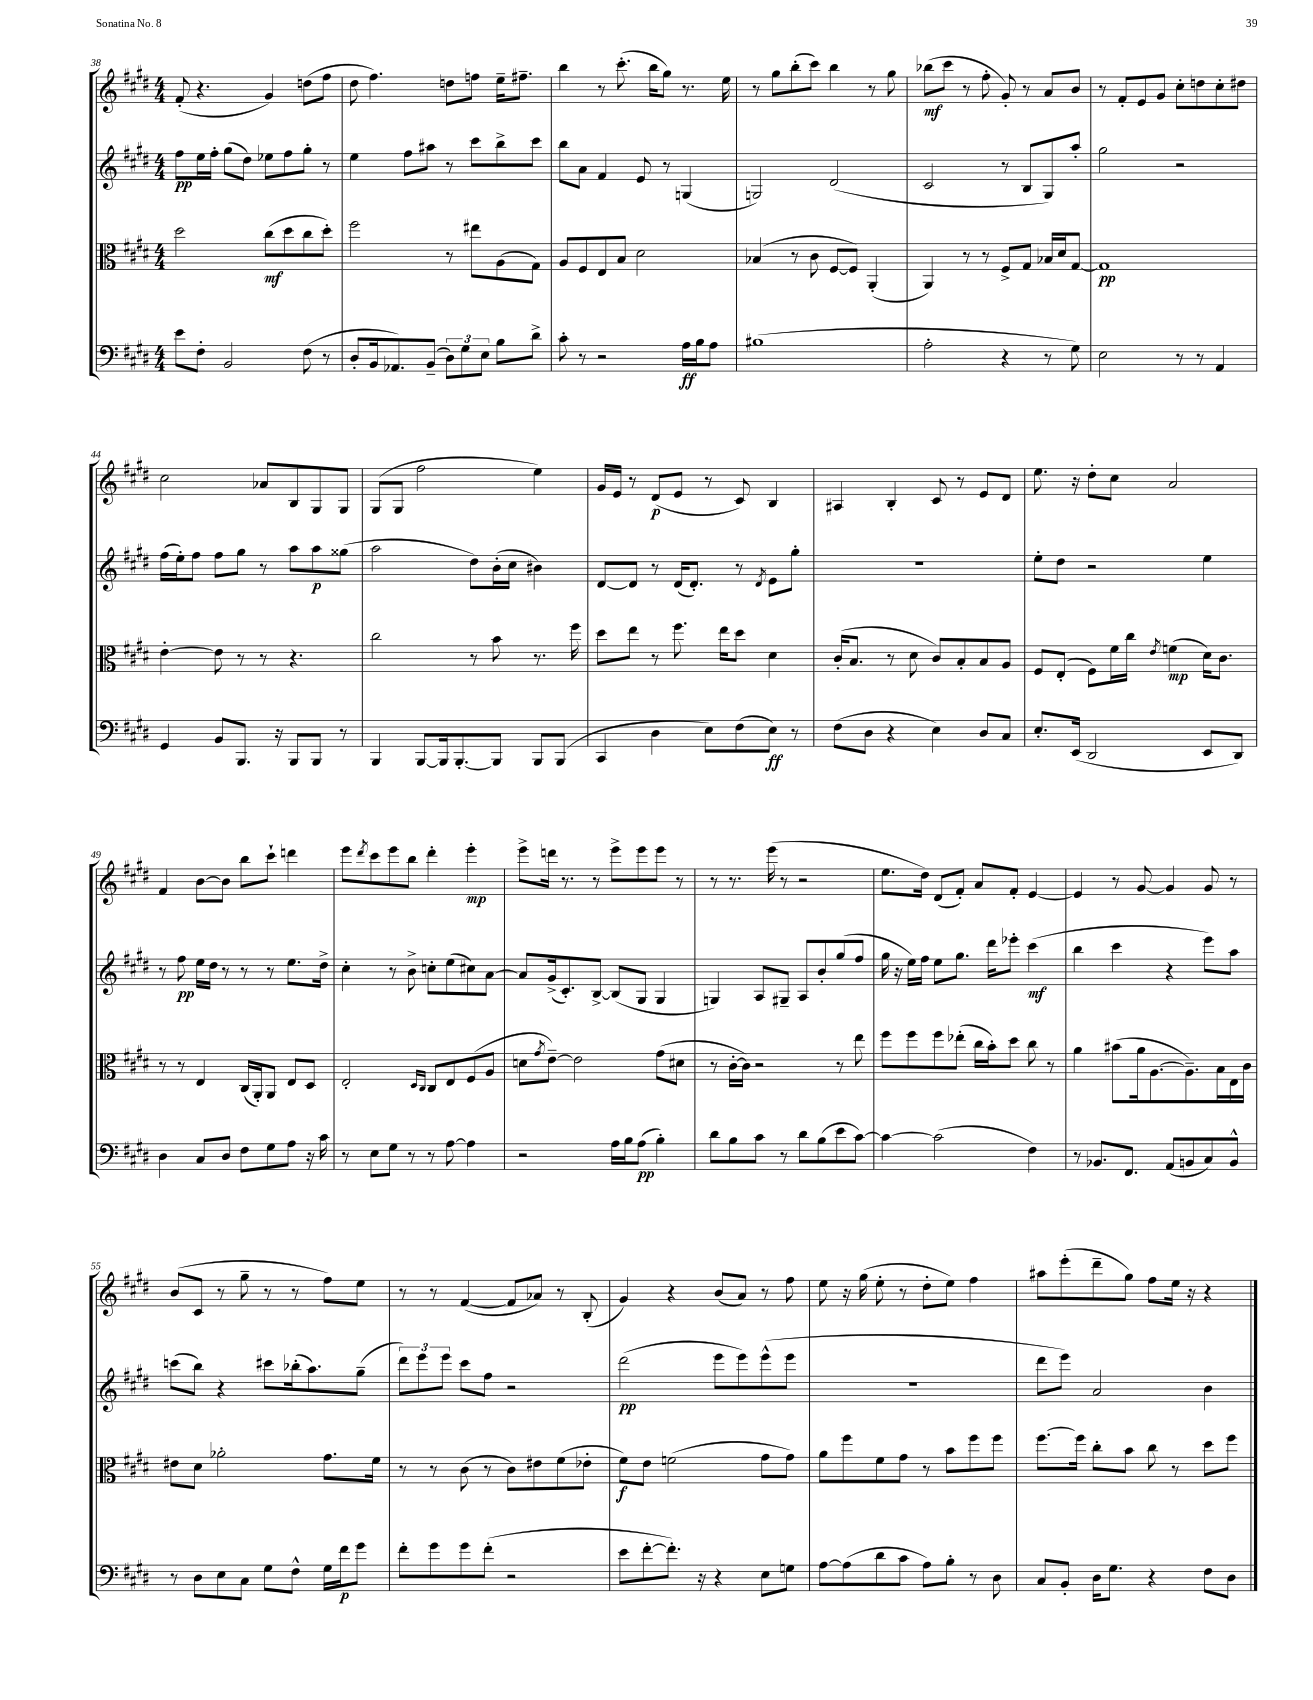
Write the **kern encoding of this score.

**kern	**dynam	**kern	**dynam	**kern	**dynam	**kern	**dynam
*part4	*part4	*part3	*part3	*part2	*part2	*part1	*part1
*staff4	*staff4	*staff3	*staff3	*staff2	*staff2	*staff1	*staff1
*clefF4	*	*clefC3	*	*clefG2	*	*clefG2	*
*k[f#c#g#d#]	*	*k[f#c#g#d#]	*	*k[f#c#g#d#]	*	*k[f#c#g#d#]	*
*M4/4	*	*M4/4	*	*M4/4	*	*M4/4	*
=38	=38	=38	=38	=38	=38	=38	=38
8e\L	.	2dd#\	.	8ff#\L	pp	(8f#'/	.
8F#'\J	.	.	.	16ee\L	.	4.r	.
.	.	.	.	16ff#'\JJ	.	.	.
2BB/	.	.	.	(8gg#\L	.	.	.
.	.	.	.	8dd#\J)	.	.	.
.	.	(8cc#\L	mf	8ee-X\L	.	4g#/)	.
.	.	8dd#\	.	8ff#\	.	.	.
(8F#\	.	8cc#\	.	8gg#'\J	.	(8ddn\L	.
8r	.	8dd#'\J)	.	8r	.	8ff#\J	.
=39	=39	=39	=39	=39	=39	=39	=39
8D#'/L	.	2ff#\	.	4ee\	.	8dd#\	.
16BB/k	.	.	.	.	.	4.ff#\)	.
8.AA-X/)	.	.	.	.	.	.	.
.	.	.	.	8ff#\L	.	.	.
(8BB~/J	.	.	.	8aa#X\J	.	.	.
12D#\L)	.	8r	.	8r	.	8ddn\L	.
12G#\	.	.	.	.	.	.	.
.	.	8ee#X\L	.	8ccc#\L	.	8ffn\J	.
12E\J	.	.	.	.	.	.	.
8B\L	.	(8A\	.	8bb^\	.	16ee~\KL	.
.	.	.	.	.	.	8.ff#X~\J	.
8d#^\J	.	8G#\J)	.	8ccc#\J	.	.	.
=40	=40	=40	=40	=40	=40	=40	=40
8c#'\	.	8A/L	.	8bb\L	.	4bb\	.
8r	.	8F#/	.	8a\J	.	.	.
2r	.	8E/	.	4f#/	.	8r	.
.	.	8B/J	.	.	.	(8.ccc#'\	.
.	.	2d#\	.	8e/	.	.	.
.	.	.	.	.	.	16bb\KL	.
.	.	.	.	8r	.	8gg#\J)	.
16A\LL	ff	.	.	(4Gn/	.	8.r	.
16B\J	.	.	.	.	.	.	.
8A\J	.	.	.	.	.	.	.
.	.	.	.	.	.	16ee\	.
=41	=41	=41	=41	=41	=41	=41	=41
(1B#X	.	(4B-X/	.	2Gn/)	.	8r	.
.	.	.	.	.	.	8gg#\L	.
.	.	8r	.	.	.	(8bb'\	.
.	.	8c#\	.	.	.	8ccc#\J)	.
.	.	[8F#/L	.	(2d#/	.	4bb\	.
.	.	8F#/J])	.	.	.	.	.
.	.	(4AA'/	.	.	.	8r	.
.	.	.	.	.	.	8gg#\	.
=42	=42	=42	=42	=42	=42	=42	=42
2A'\	.	4AA/)	.	2c#/	.	(8bb-X\L	mf
.	.	.	.	.	.	8ccc#\J	.
.	.	8r	.	.	.	8r	.
.	.	8r	.	.	.	8ff#'\	.
4r	.	8F#^/L	.	8r	.	8g#'/)	.
.	.	8G#/J	.	8B/L	.	8r	.
8r	.	16B-X/LL	.	8G#/)	.	8a/L	.
.	.	16d#/J	.	.	.	.	.
8G#\)	.	[8G#/J	.	8aa'/J	.	8b/J	.
=43	=43	=43	=43	=43	=43	=43	=43
2E\	.	1G#]	pp	2gg#\	.	8r	.
.	.	.	.	.	.	8f#'/L	.
.	.	.	.	.	.	8e/	.
.	.	.	.	.	.	8g#/J	.
8r	.	.	.	2r	.	8cc#'\L	.
8r	.	.	.	.	.	8ddn\	.
4AA/	.	.	.	.	.	8cc#'\	.
.	.	.	.	.	.	8dd#X\J	.
!!LO:LB:g=z
=44	=44	=44	=44	=44	=44	=44	=44
4GG#/	.	[4e'\	.	(16ff#\LL	.	2cc#\	.
.	.	.	.	16ee'\J)	.	.	.
.	.	.	.	8ff#\J	.	.	.
8BB/L	.	8e\]	.	8ff#\L	.	.	.
8.BBB/J	.	8r	.	8gg#\J	.	.	.
.	.	8r	.	8r	.	8a-X/L	.
16r	.	.	.	.	.	.	.
8BBB/L	.	4.r	.	8aa\L	.	8B/	.
8BBB/J	.	.	.	8aa\	p	8G#/	.
8r	.	.	.	(8gg##X\J	.	8G#/J	.
=45	=45	=45	=45	=45	=45	=45	=45
4BBB/	.	2cc#\	.	2aa\	.	(8G#/L	.
.	.	.	.	.	.	8G#/J	.
[8BBB/L	.	.	.	.	.	2ff#\	.
16BBB/k]	.	.	.	.	.	.	.
[8.BBB'/	.	.	.	.	.	.	.
.	.	8r	.	8dd#\L)	.	.	.
8BBB/J]	.	8b\	.	(16b'\L	.	.	.
.	.	.	.	16cc#\JJ	.	.	.
8BBB/L	.	8.r	.	4b#X\)	.	4ee\)	.
(8BBB/J	.	.	.	.	.	.	.
.	.	16ff#\	.	.	.	.	.
=46	=46	=46	=46	=46	=46	=46	=46
4CC#/	.	8dd#\L	.	[8d#/L	.	16g#/LL	.
.	.	.	.	.	.	16e/JJ	.
.	.	8ee\J	.	8d#/J]	.	8r	.
4D#\	.	8r	.	8r	.	(8d#/L	p
.	.	8.ff#\	.	(16d#/KL	.	8e/J	.
.	.	.	.	8.d#'/J)	.	.	.
8E\L)	.	.	.	.	.	8r	.
.	.	16ee\KL	.	.	.	.	.
(8F#\	.	8dd#\J	.	8r	.	8c#/)	.
.	.	.	.	8qd#/	.	.	.
8E\J)	ff	4d#\	.	8e\L	.	4B/	.
8r	.	.	.	8gg#'\J	.	.	.
=47	=47	=47	=47	=47	=47	=47	=47
(8F#\L	.	(16c#'/KL	.	1r	.	4A#X/	.
.	.	8.B/J	.	.	.	.	.
8D#\J	.	.	.	.	.	.	.
4r	.	8r	.	.	.	4B'/	.
.	.	8d#\	.	.	.	.	.
4E\)	.	8c#/L)	.	.	.	8c#/	.
.	.	8B'/	.	.	.	8r	.
8D#/L	.	8B/	.	.	.	8e/L	.
8C#/J	.	8A/J	.	.	.	8d#/J	.
=48	=48	=48	=48	=48	=48	=48	=48
8.E'/L	.	8F#/L	.	8ee'\L	.	8.ee\	.
.	.	(8E'/J	.	8dd#\J	.	.	.
(16EE/Jk	.	.	.	.	.	16r	.
2DD#/	.	8F#\L)	.	2r	.	8dd#'\L	.
.	.	16f#\L	.	.	.	8cc#\J	.
.	.	16cc#\JJ	.	.	.	.	.
.	.	8qe/	.	.	.	.	.
.	.	(4fn\	mp	.	.	2a/	.
8EE/L	.	16d#\KL)	.	4ee\	.	.	.
.	.	8.c#\J	.	.	.	.	.
8DD#/J)	.	.	.	.	.	.	.
!!LO:LB:g=z
=49	=49	=49	=49	=49	=49	=49	=49
4D#\	.	8r	.	8r	.	4f#/	.
.	.	8r	.	8ff#\	pp	.	.
8C#/L	.	4E/	.	16ee\LL	.	[8b\L	.
.	.	.	.	16dd#\JJ	.	.	.
8D#/J	.	.	.	8r	.	8b\J]	.
8F#\L	.	(16C#/LL	.	8r	.	8bb\L	.
.	.	16AA'/J)	.	.	.	.	.
8G#\	.	8AA/J	.	8r	.	8ccc#`\J	.
8A\J	.	8E/L	.	8.ee\L	.	4dddn\	.
16r	.	8D#/J	.	.	.	.	.
16c#\	.	.	.	16dd#^\Jk	.	.	.
=50	=50	=50	=50	=50	=50	=50	=50
8r	.	2E'/	.	4cc#'\	.	8eee\L	.
.	.	.	.	.	.	8qddd#/	.
8E\L	.	.	.	.	.	8ccc#\	.
8G#\J	.	.	.	8r	.	8eee\	.
8r	.	.	.	8b^\	.	8bb\J	.
.	.	16qqD#/LL	.	.	.	.	.
.	.	16qqC#/JJ	.	.	.	.	.
8r	.	8C#/L	.	8ccn'\L	.	4ddd#'\	.
[8A\	.	8E/	.	(8ee\	.	.	.
4A\]	.	(8F#/	.	8cc#X\)	.	4eee'\	mp
.	.	8A/J	.	[8a\J	.	.	.
=51	=51	=51	=51	=51	=51	=51	=51
2r	.	8dn\L	.	8a/L]	.	8eee^\L	.
.	.	8qg#/	.	.	.	.	.
.	.	[8e~\J)	.	(16g#^/k	.	16dddn\Jk	.
.	.	.	.	8.c#'/)	.	8.r	.
.	.	2e\]	.	.	.	.	.
.	.	.	.	[8B^/J	.	8r	.
16A\LL	.	.	.	(8B/L]	.	8eee^\L	.
16B\J	.	.	.	.	.	.	.
(8A\J	pp	.	.	8G#/J	.	8eee\	.
4B'\)	.	(8g#\L	.	4G#/	.	8eee\J	.
.	.	8d#X\J	.	.	.	8r	.
=52	=52	=52	=52	=52	=52	=52	=52
8d#\L	.	8r	.	4Gn/)	.	8r	.
8B\	.	[16c#'\LL	.	.	.	8.r	.
.	.	16c#\JJ])	.	.	.	.	.
8c#\J	.	2r	.	8A/L	.	.	.
.	.	.	.	.	.	(16eee\	.
8r	.	.	.	8G#X~/J	.	8r	.
8d#\L	.	.	.	8A/L	.	2r	.
(8B\	.	.	.	8b'/	.	.	.
8e\	.	8r	.	(8gg#/	.	.	.
[8c#\J)	.	8ee\	.	8ff#/J	.	.	.
=53	=53	=53	=53	=53	=53	=53	=53
4c#\_	.	8ff#\L	.	16gg#\	.	8.ee\L	.
.	.	.	.	16r	.	.	.
.	.	8ff#\	.	16ee\LL)	.	.	.
.	.	.	.	16ff#\JJ	.	16dd#\Jk)	.
(2c#\]	.	8ff#\	.	8ee\L	.	(8d#/L	.
.	.	(8ee-X'\J	.	8.gg#\J	.	8f#'/J)	.
.	.	16cc#\LL	.	.	.	8a/L	.
.	.	16b'\J)	.	16ddd#\KL	.	.	.
.	.	8dd#\J	.	8eee-X'\J	.	8f#'/J	.
4F#\)	.	8cc#\	.	(4ccc#\	mf	[4e/	.
.	.	8r	.	.	.	.	.
=54	=54	=54	=54	=54	=54	=54	=54
8r	.	4a\	.	4bb\	.	4e/]	.
8.BB-X/L	.	.	.	.	.	.	.
.	.	(8b#X\L	.	4ccc#\	.	8r	.
8.FF#/J	.	.	.	.	.	.	.
.	.	16a\k	.	.	.	[8g#/	.
.	.	[8.A\	.	.	.	.	.
(8AA/L	.	.	.	4r	.	4g#/]	.
8BBn/	.	8.A~\])	.	.	.	.	.
8C#/)	.	.	.	8eee\L)	.	8g#/	.
.	.	16B\L	.	.	.	.	.
8BB^^/J	.	16E\	.	8aa\J	.	8r	.
.	.	16c#\JJ	.	.	.	.	.
!!LO:LB:g=z
=55	=55	=55	=55	=55	=55	=55	=55
8r	.	8e#X\L	.	(8cccn\L	.	(8b/L	.
8D#\L	.	8d#\J	.	8bb\J)	.	8c#/J	.
8E\	.	2a-X'\	.	4r	.	8r	.
8C#\J	.	.	.	.	.	8gg#~\	.
8G#\L	.	.	.	8ccc#X\L	.	8r	.
8F#^^\J	.	.	.	(16bb-X'\k	.	8r	.
.	.	.	.	8.aa\)	.	.	.
16G#\LL	.	8.g#\L	.	.	.	8ff#\L)	.
16f#\J	p	.	.	.	.	.	.
8g#\J	.	.	.	(8gg#~\J	.	8ee\J	.
.	.	16f#\Jk	.	.	.	.	.
=56	=56	=56	=56	=56	=56	=56	=56
8f#'\L	.	8r	.	12ddd#\L)	.	8r	.
.	.	.	.	12eee\	.	.	.
8g#\	.	8r	.	.	.	8r	.
.	.	.	.	12eee\J	.	.	.
8g#\	.	(8c#\	.	8ccc#\L	.	([4f#/	.
(8f#'\J	.	8r	.	8ff#\J	.	.	.
2r	.	8c#\L)	.	2r	.	8f#/L]	.
.	.	8e#X\	.	.	.	8a-X/J)	.
.	.	(8f#\	.	.	.	8r	.
.	.	8e-X'\J	.	.	.	(8B'/	.
=57	=57	=57	=57	=57	=57	=57	=57
8e\L	.	8f#\L)	f	(2ddd#\	pp	4g#/)	.
[8f#'\	.	8e\J	.	.	.	.	.
8.f#'\J])	.	(2fn\	.	.	.	4r	.
16r	.	.	.	.	.	.	.
4r	.	.	.	8eee\L	.	(8b/L	.
.	.	.	.	8eee\)	.	8a/J)	.
8E\L	.	8g#\L	.	(8eee^^\	.	8r	.
8Gn\J	.	8g#\J)	.	8eee\J	.	8ff#\	.
=58	=58	=58	=58	=58	=58	=58	=58
[8A\L	.	8a\L	.	1r	.	8ee\	.
(8A\]	.	8ff#\	.	.	.	16r	.
.	.	.	.	.	.	(16gg#\	.
8d#\	.	8f#\	.	.	.	8ee'\	.
8c#\J	.	8g#\J	.	.	.	8r	.
8A\L)	.	8r	.	.	.	8dd#'\L	.
8B'\J	.	8b\L	.	.	.	8ee\J)	.
8r	.	8ff#\	.	.	.	4ff#\	.
8D#\	.	8ff#\J	.	.	.	.	.
=59	=59	=59	=59	=59	=59	=59	=59
8C#/L	.	[8.ff#\L	.	8ddd#\L	.	8aa#X\L	.
8BB'/J	.	.	.	8eee\J)	.	(8eee'\	.
.	.	16ff#\Jk]	.	.	.	.	.
16D#\KL	.	8cc#'\L	.	2a/	.	8ddd#~\	.
8.G#\J	.	.	.	.	.	.	.
.	.	8b\J	.	.	.	8gg#\J)	.
4r	.	8cc#\	.	.	.	8ff#\L	.
.	.	8r	.	.	.	16ee\Jk	.
.	.	.	.	.	.	16r	.
8F#\L	.	8dd#\L	.	4b\	.	4r	.
8D#\J	.	8ff#\J	.	.	.	.	.
==	==	==	==	==	==	==	==
*-	*-	*-	*-	*-	*-	*-	*-
